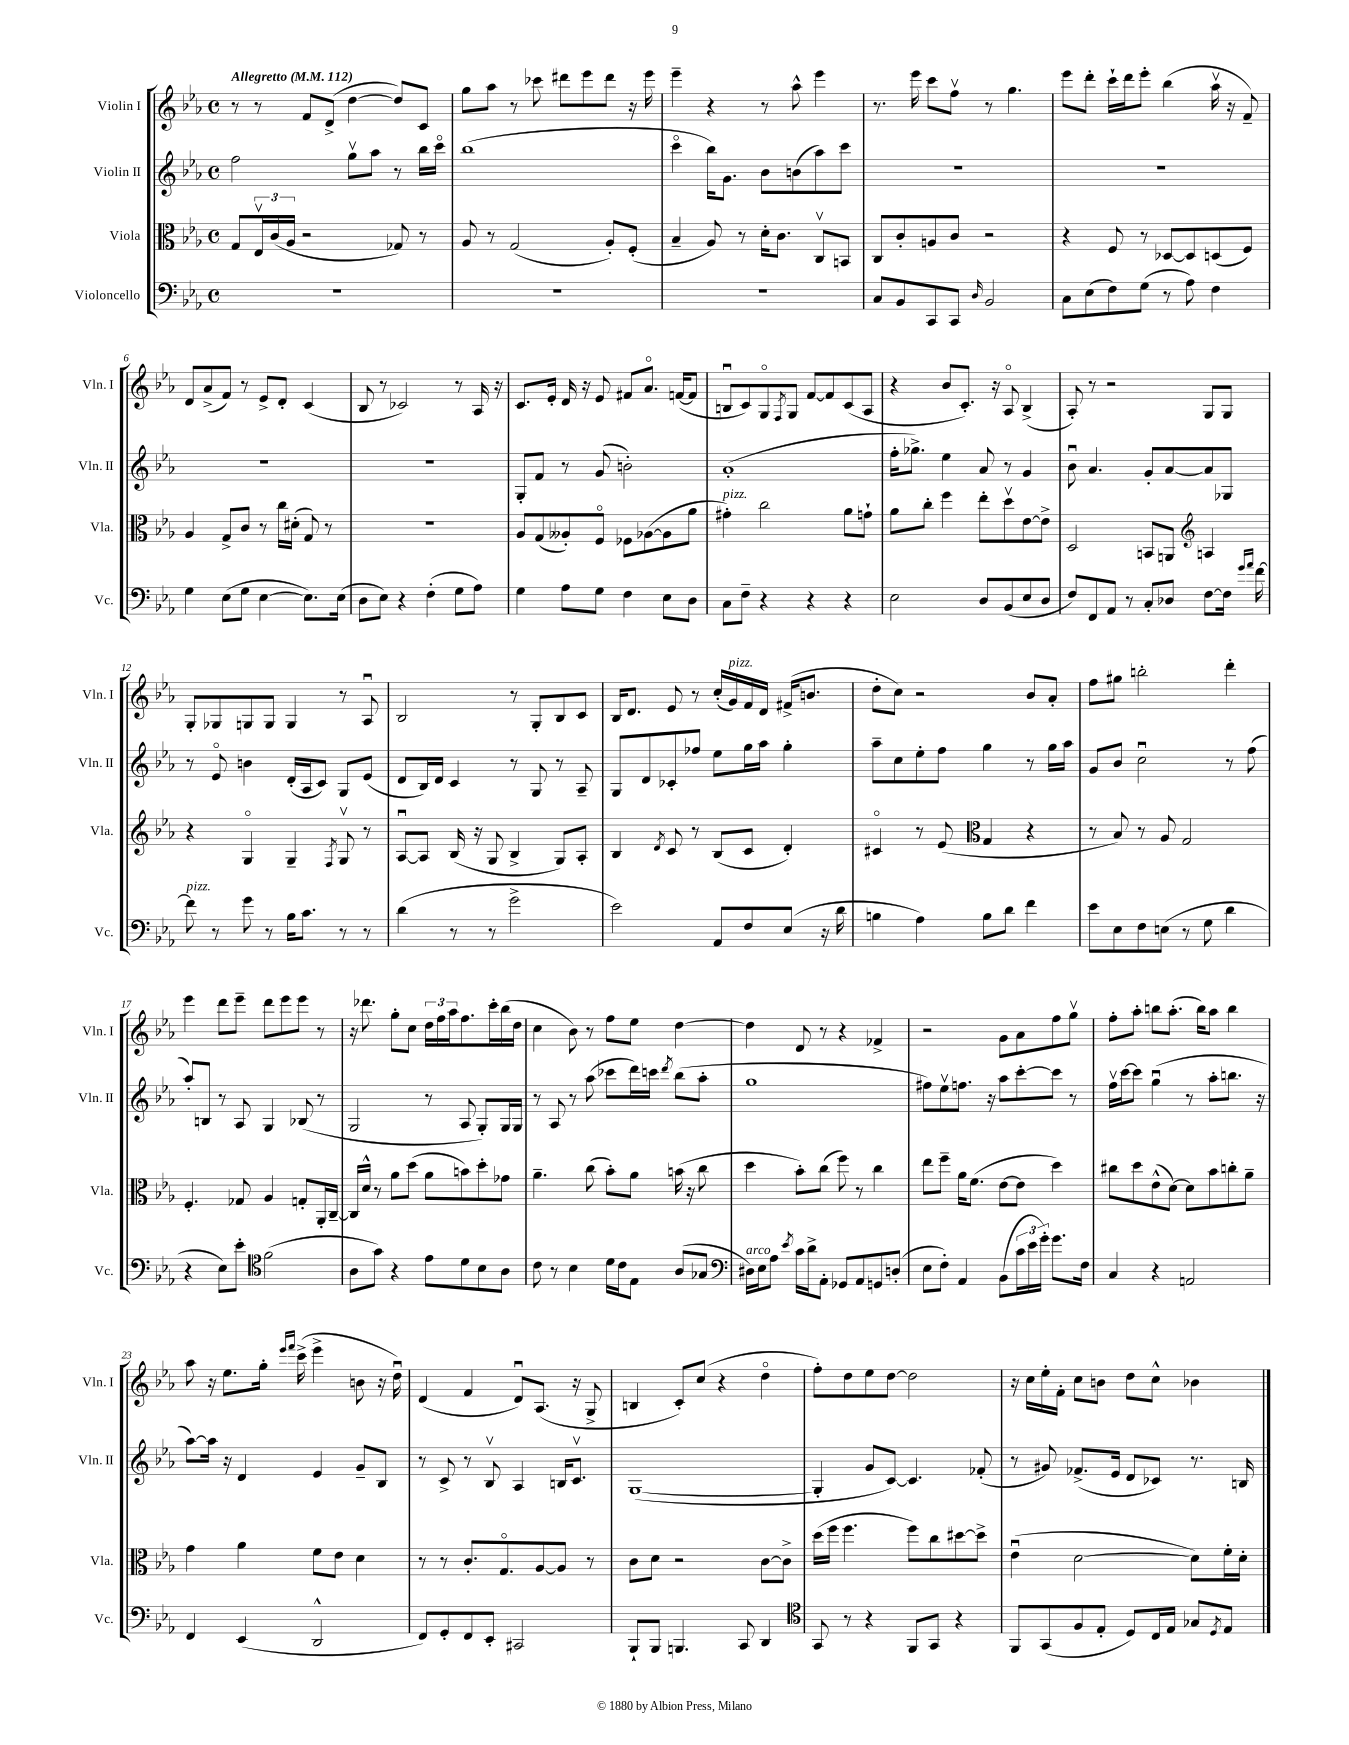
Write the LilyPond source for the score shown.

<<
\new StaffGroup <<
\new Staff = "s0" \with { instrumentName = "Violin I" shortInstrumentName = "Vln. I" } {
    \clef treble \key ees \major \defaultTimeSignature \time 4/4 \tempo "Allegretto" 4 = 112
    r8 r8 f'8 d'8->( d''4~ d''8) c'8 |
    g''8 aes''8 r8 ces'''8 dis'''8 ees'''8 dis'''8 r16 ees'''16 |
    ees'''4-- r4 r8 aes''8-^ ees'''4 |
    r8. ees'''16 c'''8 f''8\upbow r8 g''4. |
    ees'''8 d'''8-. c'''16-! d'''16 ees'''8-. bes''4( aes''16\upbow r16 f'8--) |
    d'8 aes'8->( f'8) r8 ees'8-> d'8-. c'4( |
    bes8 r8 ces'2) r8 aes16 r16 |
    c'8. ees'16-. d'16 r16 ees'8 fis'8 aes'8.\flageolet f'16~( f'8 |
    b8\downbow c'8) g8\flageolet \acciaccatura { f8 } g8 f'8~ f'8 c'8( aes8 |
    r4 bes'8 c'8.-.) r16 aes8\flageolet bes4->( |
    aes8-.) r8 r2 g8 g8 |
    g8-. ges8 g8 g8 g4 r8 aes8\downbow |
    bes2 r8 g8-. bes8 c'8 |
    bes16 d'8. ees'8 r8 c''16-.( g'16^\markup { \italic "pizz." }) f'16 d'16 fis'16->( b'8. |
    d''8-. c''8) r2 bes'8 aes'8-. |
    f''8 gis''8 b''2-. d'''4-. |
    ees'''4 d'''8 ees'''8-- d'''8 ees'''8 ees'''8 r8 |
    r16 des'''8. g''8-. c''8 \tuplet 3/2 { d''16 f''16 aes''16 } f''8. c'''16-. bes''16( d''16 |
    c''4 bes'8) r8 f''8 ees''8 d''4~ |
    d''4 d'8 r8 r4 fes'4-> |
    r2 g'8 aes'8 f''8 g''8\upbow |
    f''8-. aes''8-. b''8 aes''8.-.( b''16) aes''8 b''4 |
    aes''8 r16 ees''8. g''16-. \grace { ees'''16 f'''16 } c'''16->( ees'''4-> b'8 r16 d''16\downbow) |
    d'4( f'4 d'8\downbow) aes8.( r16 g8-> |
    b4 c'8-.) c''8( r4 d''4\flageolet |
    f''8-.) d''8 ees''8 d''8~ d''2 |
    r16 c''16 ees''16-. f'16-. c''8 b'8 d''8 c''8-^ bes'4 \bar "|." |
}
\new Staff = "s1" \with { instrumentName = "Violin II" shortInstrumentName = "Vln. II" } {
    \clef treble \key ees \major \defaultTimeSignature \time 4/4
    f''2 g''8\upbow aes''8 r8 bes''16 c'''16\flageolet |
    bes''1( |
    c'''4\flageolet bes''16) g'8. bes'8 b'8( aes''8) c'''8 |
    R1 |
    R1 |
    R1 |
    R1 |
    g8-. f'8 r8 g'8( b'2-.) |
    aes'1-.( |
    f''16-. ges''8.->) ees''4 aes'8 r8 g'4 |
    bes'8\downbow aes'4. g'8-. aes'8~ aes'8 ges8 |
    r8 ees'8\flageolet b'4 d'16-.( aes16 c'8) g8 ees'8( |
    d'8 bes16) d'16 c'4 r8 g8 r8 aes8-- |
    g8 d'8 ces'8-. fes''8 ees''8 g''16 aes''16 g''4-. |
    aes''8-- c''8 ees''8-. f''8 g''4 r8 g''16 aes''16 |
    g'8 bes'8 c''2\downbow r8 f''8( |
    aes''8-.) b8 r8 aes8 g4 bes8( r8 |
    g2 r8 aes8 g8-.) g16 g16 |
    r8 aes8 r8 aes''8( ces'''8 d'''16) c'''16 \acciaccatura { d'''8 } bes''8( aes''8-. |
    g''1 |
    fis''8) ees''8\upbow f''8. r16 aes''8 c'''8~-. c'''8 r8 |
    f''16\upbow c'''16~ c'''8 g''4\downbow( r8 aes''8-. b''8. r16 |
    aes''8~) aes''16 r16 d'4 ees'4 g'8-- bes8 |
    r8 c'8-> r8 bes8\upbow aes4 b16 c'8.\upbow |
    g1~( |
    g4-. g'8 c'8~) c'4. fes'8-.( |
    r8 gis'8) fes'8.->( ees'16 d'8 ces'8) r8. b16 \bar "|." |
}
\new Staff = "s2" \with { instrumentName = "Viola" shortInstrumentName = "Vla." } {
    \clef alto \key ees \major \defaultTimeSignature \time 4/4
    g8 \tuplet 3/2 { ees16\upbow c'16( aes16 } r2 ges8) r8 |
    aes8 r8 g2( aes8-.) f8-.( |
    bes4-- aes8) r8 d'16-. c'8. c8\upbow b,8 |
    c8 c'8-. a8 c'8 r2 |
    r4 f8 r8 des8~ des8 d8( f8) |
    aes4 g8-> c'8 r8 c''16 dis'16-.( g8) r8 |
    r1 |
    aes8 g8( aeses8-.) f8\flageolet fes8 aes8~( aes8 aes'8 |
    gis'4-.^\markup { \italic "pizz." }) c''2 aes'8 g'8-! |
    aes'8 c''8-. f''4 ees''8-. d''8\upbow ees'8~ ees'8-> |
    d2 b,8 a,8 \clef treble a4 |
    r4 g4\flageolet g4-- \acciaccatura { f8 } g8\upbow r8 |
    aes8~\downbow aes8 bes16( r16 g8 bes4-> g8) aes8-. |
    bes4 \acciaccatura { d'8 } c'8 r8 bes8( c'8 d'4-.) |
    cis'4\flageolet r8 ees'8( \clef alto g4 r4 |
    r8 bes8) r8 aes8 g2 |
    f4.-. ges8 aes4 g8-. aes,16-. c16~-- |
    c16 d'16-^ r8 aes'8 d''8( aes'8 b'8) d''8-. ges'8 |
    aes'4.-- c''8( bes'8-.) aes'8 b'16( r16 c''8 |
    d''4 bes'8-.) c''8( f''8) r8 c''4 |
    ees''8 f''8-- aes'16 f'8.( ees'8~ ees'8 d''4) |
    cis''8 d''8 ees'8-^( d'8~) d'8 bes'8 c''8-. aes'8-- |
    g'4 aes'4 f'8 ees'8 d'4 |
    r8 r8 c'8.-. g8.\flageolet aes8~ aes8 r8 |
    c'8 d'8 r2 c'8~ c'8-> |
    d''16( f''16 f''4. f''8) c''8 dis''8~ dis''8-> |
    ees'4\downbow( d'2~ d'8) f'16-. d'16-. \bar "|." |
}
\new Staff = "s3" \with { instrumentName = "Violoncello" shortInstrumentName = "Vc." } {
    \clef bass \key ees \major \defaultTimeSignature \time 4/4
    R1 |
    R1 |
    R1 |
    c8 bes,8 c,8 c,8 \grace { d16 } bes,2 |
    c8 ees8( f8) g8( r8 aes8) f4 |
    g4 ees8( g8 ees4~ ees8.) ees16( |
    d8 ees8) r4 f4-.( g8 aes8) |
    g4 aes8 g8 f4 ees8 d8 |
    c8 f8-- r4 r4 r4 |
    ees2 d8 bes,8( ees8 d8 |
    f8) f,8 aes,8 r8 c8-. des8 f8~ f16 \grace { g'16 aes'16 } f'16~ |
    f'8^\markup { \italic "pizz." } r8 g'8 r8 bes16 c'8. r8 r8 |
    d'4( r8 r8 g'2-> |
    ees'2) aes,8 f8 ees8( r16 d'16 |
    b4 aes4) b8 d'8 f'4 |
    ees'8 ees8 f8 e8( r8 g8 d'4 |
    r4 ees8) ees'8-. \clef tenor f'2( |
    aes8 g'8) r4 ees'8 d'8 bes8 aes8 |
    c'8 r8 bes4 d'16 c'16 ees8 aes8( ges8 |
    \clef bass dis16^\markup { \italic "arco" }) ees16 aes8 \acciaccatura { ees'8 } c'16 d'16-> aes,8-. ges,8 aes,8 g,8 d8-.( |
    ees8 f8-.) aes,4 bes,8( \tuplet 3/2 { c'16 ees'16 g'16-.) } g'8. f16 |
    c4 r4 a,2 |
    f,4 ees,4( d,2-^ |
    f,8) g,8-. f,8 ees,8-. cis,2 |
    bes,,8-! bes,,8 b,,4. c,8 d,4 |
    \clef tenor g,8 r8 r4 f,8 g,8 r4 |
    f,8 g,8( f8 ees8-. d8) c16 ees16 ges8 \acciaccatura { d8 } ees8 \bar "|." |
}
>>
>>
